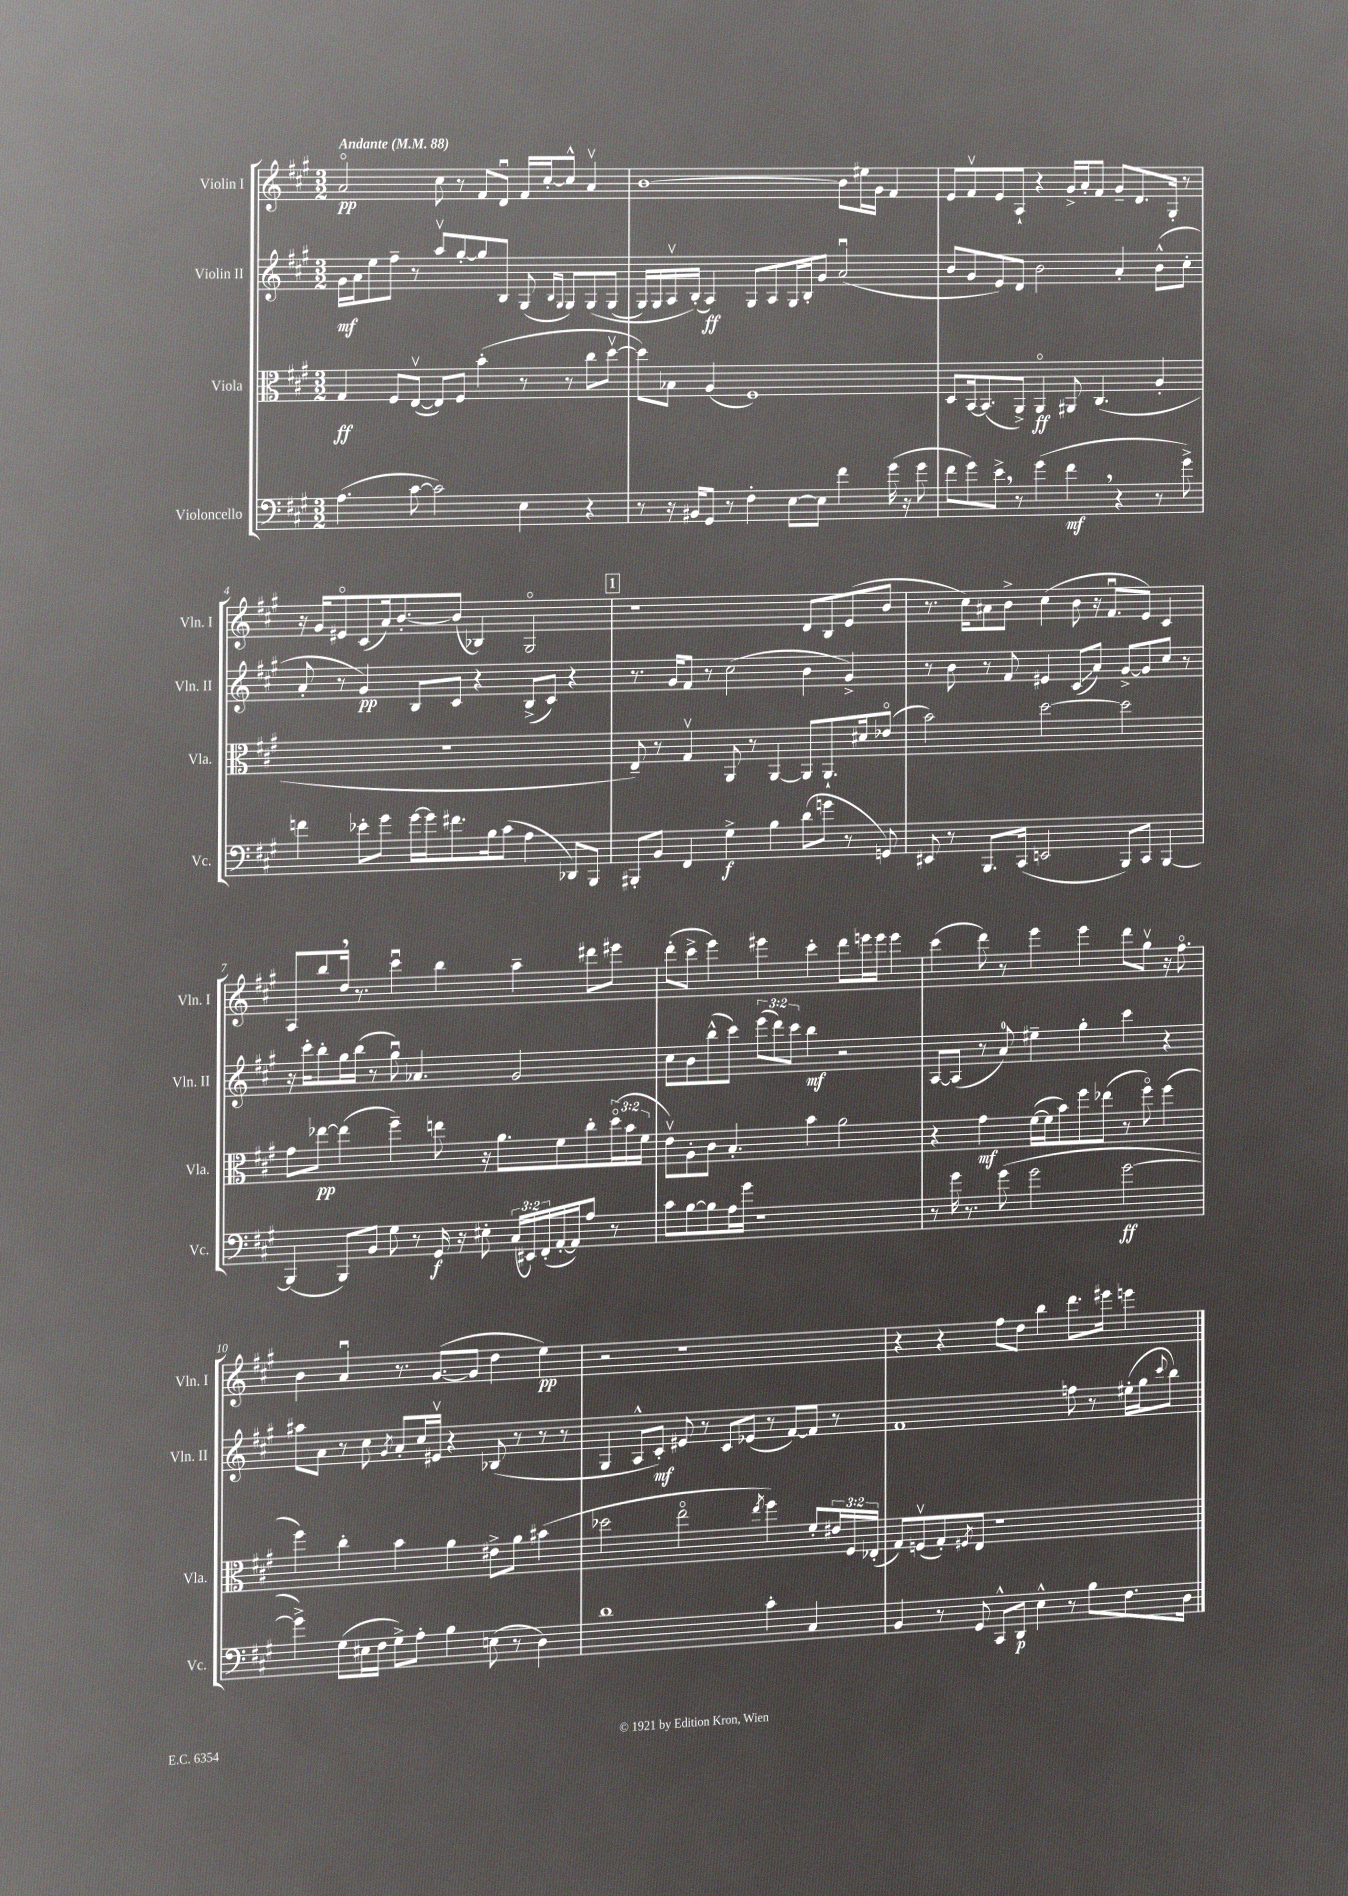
<<
\new StaffGroup <<
\new Staff = "s0" \with { instrumentName = "Violin I" shortInstrumentName = "Vln. I" } {
    \clef treble \key a \major \numericTimeSignature \time 3/2 \tempo "Andante" 4 = 88
    a'2\flageolet\pp cis''8 r8 fis'8 d'8\downbow fis'16 cis''16~-. cis''8-^ a'4\upbow |
    b'1~ b'8 eis''16 gis'16 fis'4 |
    e'8 fis'8\upbow e'8 a8-! r4 gis'16-> a'16-. fis'8 gis'8-- d'8. gis16-. r8 |
    r16 gis'16 eis'8\flageolet cis'8( a'16) b'8.~-. b'8( bes4) gis2\flageolet |
    \mark \markup { \box "1" } r1 d'8 b8 e'8( b'8 |
    r8. cis''16) ais'8 b'8-> cis''4( b'8 r16 fis'8.\downbow e'8) cis'4 |
    a8 b''8 d''16 \breathe r8. cis'''4\downbow b''4 a''4-- dis'''8 eis'''8 |
    d'''8-.( cis'''8-> e'''4) eis'''4 cis'''4-. d'''8 e'''16 e'''16 e'''4 |
    cis'''4( d'''8) r8 e'''4 e'''4 d'''8 gis''8\upbow r16 fis''8.\flageolet |
    b'4 a'4\downbow r8. gis'8.~( gis'8 d''4 e''4\pp) |
    r2 r1 |
    r4 r4 fis''8 d''8 b''4 d'''8. eis'''16 e'''4 \bar "|." |
}
\new Staff = "s1" \with { instrumentName = "Violin II" shortInstrumentName = "Vln. II" } {
    \clef treble \key a \major \numericTimeSignature \time 3/2 \override Staff.TupletNumber.text = #tuplet-number::calc-fraction-text
    gis'16\mf a'16 e''8 fis''8-- r8 a''8\upbow gis''8~-. gis''8 b8 gis8( \grace { b16 gis16 } gis8) gis8\( gis8( |
    gis16) gis16 a16\upbow b16-.(\) a4\ff) gis8 a8 gis16 b16-. gis'8 a'2\downbow( |
    b'8 gis'8 e'8) d'8 b'2 a'4-. b'8-^( cis''8-. |
    a'8-. r8 gis'4\pp) b8 cis'8 r4 b8->( cis'8) r4 |
    \mark \markup { \box "1" } r8. gis'16 fis'8 r8 cis''2( b'4 gis'4->) |
    r8 b'8 r8 fis'8 eis'4 cis'8\glissando( a'8) gis'8~-> gis'8 cis''8 r8 |
    r16 cis'''16-. b''8-. gis''16 b''16( r8 gis''8\downbow) aes'4. gis'2 |
    cis''8 b'8 b''8-^( cis'''8) \tuplet 3/2 { e'''8( d'''8) cis'''8 } b''4\mf r2 |
    a8~ a8( r8 a'8-0) eis''4-- gis''4-. cis'''4 r4 |
    ais''8 a'8 r8 cis''8 \acciaccatura { gis'8 } a'8-. cis''16 eis'16\upbow r4 bes8( r8 r8 r8 |
    gis4 a8-^ cis'8-.\mf) eis'8 r8 cis'8 ees'8( r8 fis'8~) fis'8 r8 |
    fis'1 f''8 r8 eis''16-.( gis''16 \appoggiatura { cis'''8 } b''8) \bar "|." |
}
\new Staff = "s2" \with { instrumentName = "Viola" shortInstrumentName = "Vla." } {
    \clef alto \key a \major \numericTimeSignature \time 3/2 \override Staff.TupletNumber.text = #tuplet-number::calc-fraction-text
    gis4\ff fis8 e8~\upbow( e8) fis8 b'4-.( r8 r8 cis''8 d''8~\upbow |
    d''8) bes8 a4( fis1) |
    d8 b,16~ b,8.( a,8->) a,4\flageolet\ff ais,8 cis4.( a4-. |
    R1. |
    \mark \markup { \box "1" } e8--) r8 gis4\upbow a,8 r8 a,4~ a,8 a,8.-! dis'16 ees'8\flageolet( |
    b'2) d''2~ d''2 |
    gis'8 ees''8~\pp ees''4( fis''4--) e''8 r16 a'8. fis'8 cis''8-. \tuplet 3/2 { d''16\flageolet( b'16 fis'16 } |
    e'8\upbow) a8-. cis'8 b4.-. b'4 a'2 |
    r4 gis'4\mf fis'16~( fis'16 b'8) fis''8 ees''8( r8 fis''8\flageolet) fis''4( |
    fis''4) cis''4-. b'4 a'4 eis'8-> a'8 bis'4( |
    des''2 e''2\flageolet \acciaccatura { e''8 } fis''4) fis'8-. \tuplet 3/2 { eis'16 fis16 ees16-.( } |
    gis8) f8\upbow( gis8-.) \acciaccatura { fis8 } e8 r1 \bar "|." |
}
\new Staff = "s3" \with { instrumentName = "Violoncello" shortInstrumentName = "Vc." } {
    \clef bass \key a \major \numericTimeSignature \time 3/2 \override Staff.TupletNumber.text = #tuplet-number::calc-fraction-text
    a4.( cis'8~ cis'2) e4 r4 |
    r8 r16 bis,16 gis,8 r8 fis4-. e8~ e8 fis'4 gis'16( r16 gis'8 |
    fis'8 gis'8) e'8-> \breathe r8 gis'4( fis'4\mf \breathe r4 r8 gis'8->) |
    f'4 ees'8-. gis'8 gis'16~ gis'16 fis'8. b16 cis'8( a4 des,8) b,,8 |
    \mark \markup { \box "1" } bis,,8-. b,8 fis,4 gis4->\f b4 d'8( g'8 r8 g,8) |
    eis,8 r8 b,,8. cis,16( e,2 b,,8) cis,8 b,,4~ |
    b,,4( b,,8) b,8 gis8 r8 gis,16\f r16 eis8-. \tuplet 3/2 { cis16( eis,16) fis,16-.( } a,16~-. a,16) a8 r8 |
    cis'8 b8~ b8 a16 gis'16 r1 |
    r8 gis'16 r8. gis'8( gis'2 gis'2~\ff |
    gis'4->) gis8( eis16 fis16 gis8->) a8-. b4 e8( r8 d4) |
    d'1 cis'4-. cis4 |
    b,4 r8 gis,8 cis,8-^ d,8\p e4-^ r8 b8 fis8. d16 \bar "|." |
}
>>
>>
